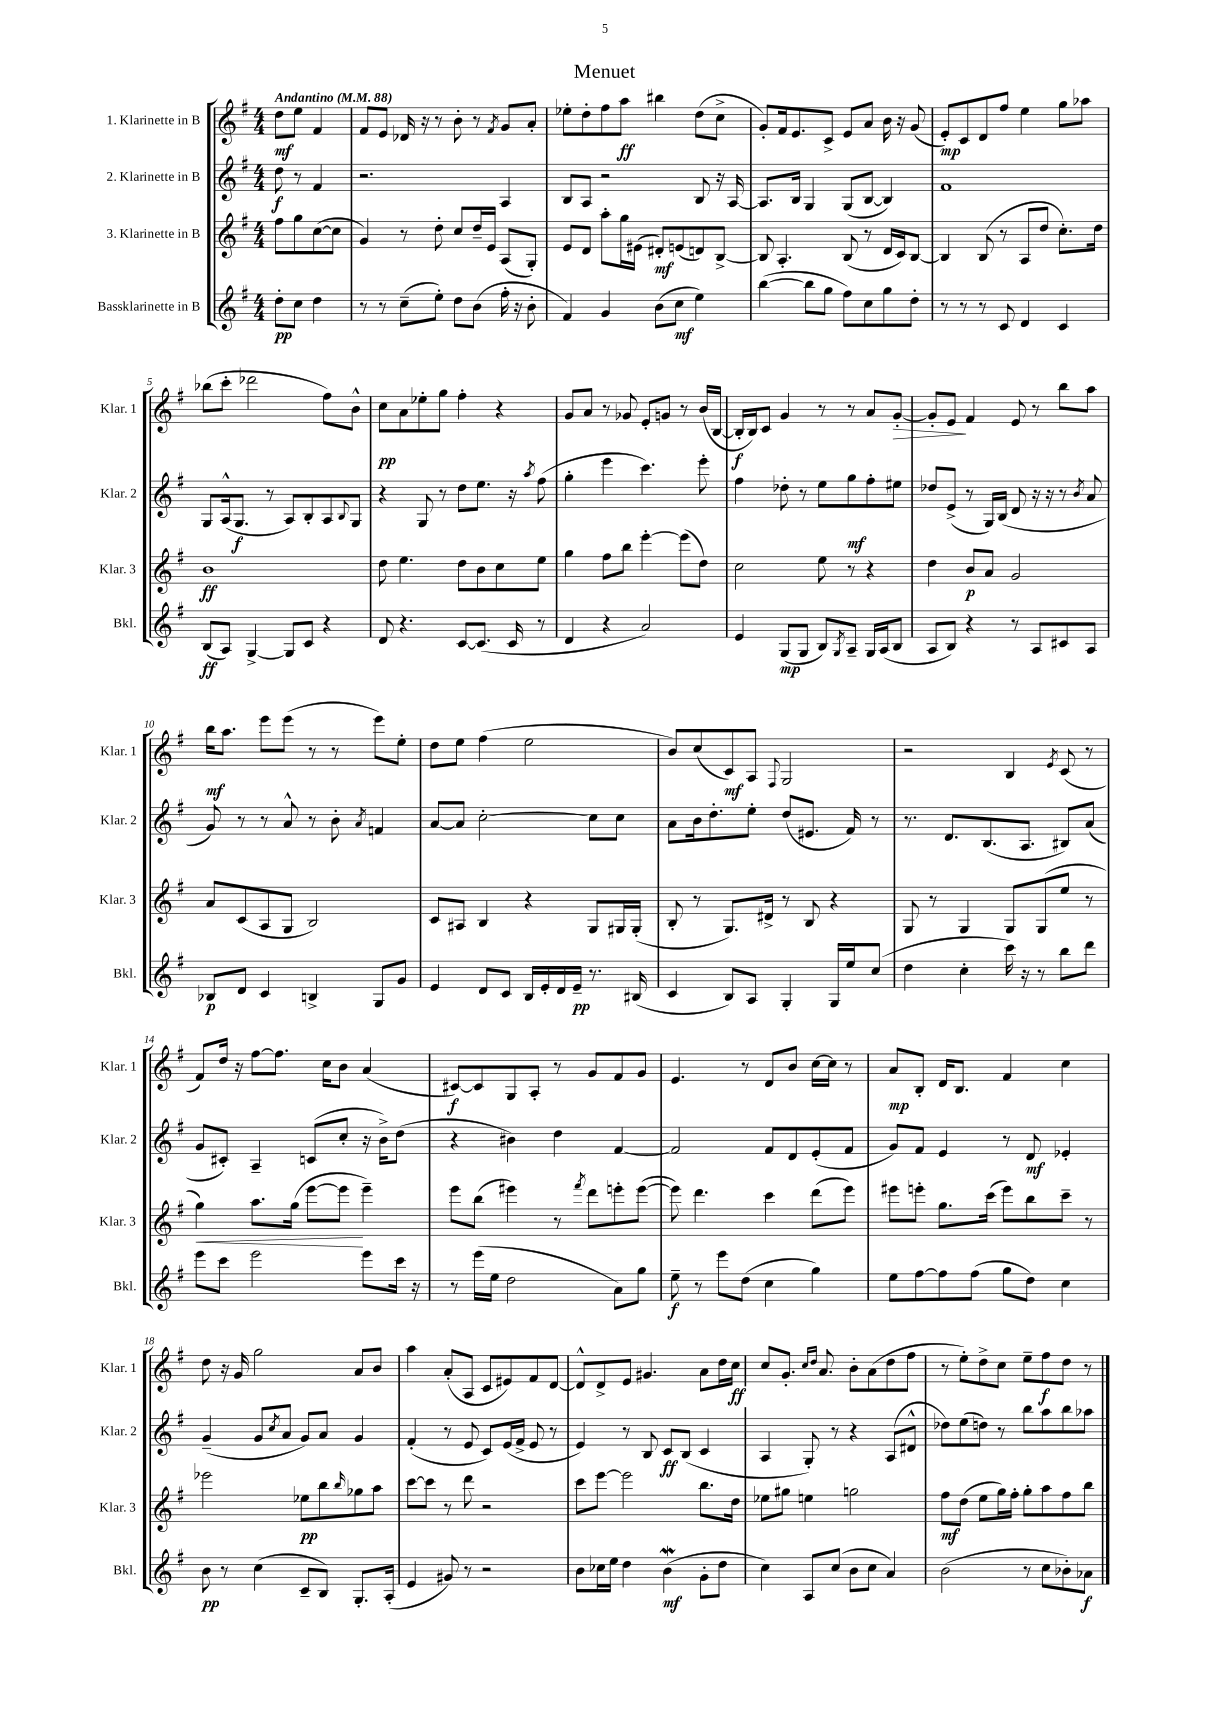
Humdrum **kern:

**kern	**dynam	**kern	**dynam	**kern	**dynam	**kern	**dynam
*part4	*part4	*part3	*part3	*part2	*part2	*part1	*part1
*staff4	*staff4	*staff3	*staff3	*staff2	*staff2	*staff1	*staff1
*I"Bassklarinette in B	*	*I"3. Klarinette in B	*	*I"2. Klarinette in B	*	*I"1. Klarinette in B	*
*I'Bkl.	*	*I'Klar. 3	*	*I'Klar. 2	*	*I'Klar. 1	*
*clefG2	*	*clefG2	*	*clefG2	*	*clefG2	*
*k[f#]	*	*k[f#]	*	*k[f#]	*	*k[f#]	*
*M4/4	*	*M4/4	*	*M4/4	*	*M4/4	*
*MM88	*	*MM88	*	*MM88	*	*MM88	*
=	=	=	=	=	=	=	=
!	!	!	!	!	!	!LO:TX:a:B:t=Andantino	!
8dd'\L	pp	8ff#\L	.	8dd\	f	8dd\L	mf
8cc\J	.	8gg\	.	8r	.	8ee\J	.
4dd\	.	([8cc\	.	4f#/	.	4f#/	.
.	.	8cc\J]	.	.	.	.	.
=1	=1	=1	=1	=1	=1	=1	=1
8r	.	4g/)	.	2.r	.	8f#/L	.
8r	.	.	.	.	.	8e/J	.
(8cc~\L	.	8r	.	.	.	16d-X/	.
.	.	.	.	.	.	16r	.
8ee'\J)	.	8dd'\	.	.	.	8r	.
8dd\L	.	8cc/L	.	.	.	8b'\	.
(8b\J	.	16dd~/L	.	.	.	8r	.
.	.	16e/JJ	.	.	.	.	.
.	.	.	.	.	.	8qf#/	.
16ff#'\	.	(8A/L	.	4A/	.	8g/L	.
16r	.	.	.	.	.	.	.
8b'\	.	8G'/J)	.	.	.	8a'/J	.
=2	=2	=2	=2	=2	=2	=2	=2
4f#/)	.	8e/L	.	8B/L	.	8ee-X'\L	.
.	.	8d/J	.	8A/J	.	8dd'\	.
4g/	.	8aa'\L	.	2r	.	8ff#\	.
.	.	16gg\L	.	.	.	8aa\J	ff
.	.	(16e#X\JJ	.	.	.	.	.
(8b\L	.	8d#X'/L)	mf	.	.	4bb#X\	.
8cc\J	mf	(8en/	.	.	.	.	.
4ee\)	.	8dn/)	.	8B/	.	(8dd\L	.
.	.	[8B^/J	.	16r	.	8cc^\J	.
.	.	.	.	[16A/	.	.	.
=3	=3	=3	=3	=3	=3	=3	=3
([4bb\	.	8B/]	.	8.A/L]	.	8g'/L)	.
.	.	4.A'/	.	.	.	16f#/k	.
.	.	.	.	16B/Jk	.	8.e/	.
8bb\L]	.	.	.	4G/	.	.	.
8gg\J	.	.	.	.	.	8c^/J	.
8ff#\L)	.	(8B/	.	(8G/L	.	8e/L	.
8cc\	.	8r	.	[8B/J	.	8a/J	.
8gg\	.	16d/LL	.	4B/])	.	16b\	.
.	.	16c/J)	.	.	.	16r	.
8dd'\J	.	[8B/J	.	.	.	(8g/	.
=4	=4	=4	=4	=4	=4	=4	=4
8r	.	4B/]	.	1f#	.	8e'/L)	mp
8r	.	.	.	.	.	8c/	.
8r	.	(8B/	.	.	.	8d/	.
8c/	.	8r	.	.	.	8ff#/J	.
4d/	.	8A/L	.	.	.	4ee\	.
.	.	8dd/J	.	.	.	.	.
4c/	.	8.cc'\L)	.	.	.	8gg\L	.
.	.	.	.	.	.	8aa-X\J	.
.	.	16dd\Jk	.	.	.	.	.
!!LO:LB:g=z
=5	=5	=5	=5	=5	=5	=5	=5
(8B/L	ff	1b	ff	8G/L	.	(8bb-X\L	.
8A/J)	.	.	.	(16A^^/k	.	8ccc'\J	.
.	.	.	.	8.G/J	f	.	.
[4G^/	.	.	.	.	.	2ddd-X\	.
.	.	.	.	8r	.	.	.
8G/L]	.	.	.	8A/L)	.	.	.
8c/J	.	.	.	8B'/	.	.	.
4r	.	.	.	8A/	.	8ff#\L)	.
.	.	.	.	8qqB/	.	.	.
.	.	.	.	8G/J	.	8b^^\J	.
=6	=6	=6	=6	=6	=6	=6	=6
8d/	.	8dd\	.	4r	.	8cc\L	pp
4.r	.	4.ee\	.	.	.	8a\	.
.	.	.	.	8G/	.	8ee-X'\	.
.	.	.	.	8r	.	8gg\J	.
[8c/L	.	8dd\L	.	8dd\L	.	4ff#'\	.
(8.c/J]	.	8b\	.	8.ee\J	.	.	.
.	.	8cc\	.	.	.	4r	.
16c/	.	.	.	16r	.	.	.
.	.	.	.	8qaa/	.	.	.
8r	.	8ee\J	.	(8ff#\	.	.	.
=7	=7	=7	=7	=7	=7	=7	=7
4d/	.	4gg\	.	4gg'\	.	8g/L	.
.	.	.	.	.	.	8a/J	.
4r	.	8ff#\L	.	4eee\	.	8r	.
.	.	8bb\J	.	.	.	8g-X/	.
2a/)	.	[4eee'\	.	4.ccc\)	.	8e'/L	.
.	.	.	.	.	.	8gn/J	.
.	.	(8eee\L]	.	.	.	8r	.
.	.	8dd\J)	.	8eee'\	.	(16b/LL	.
.	.	.	.	.	.	[16B/JJ	.
=8	=8	=8	=8	=8	=8	=8	=8
4e/	.	2cc\	.	4ff#\	.	16B'/LL]	f
.	.	.	.	.	.	16B/J)	.
.	.	.	.	.	.	8c/J	.
(8G/L	mp	.	.	8dd-X'\	.	4g/	.
8G/J	.	.	.	8r	.	.	.
8B/L)	.	8ee\	.	8ee\L	.	8r	.
8qG/	.	.	.	.	.	.	.
8A~/J	.	8r	.	8gg\	mf	8r	.
16G/LL	.	4r	.	8ff#'\	.	8a/L	.
(16A/J	.	.	.	.	.	.	.
!	!	!	!	!	!	!	!LO:HP:b
8B/J	.	.	.	8ee#X\J	.	[8g'/J	>
=9	=9	=9	=9	=9	=9	=9	=9
8A/L	.	4dd\	.	8dd-X/L	.	8g'/L]	.
8B/J)	.	.	.	(8e^/J	.	8e/J	.
4r	.	8b/L	p	8r	.	4f#/	]
.	.	8a/J	.	16G/LL)	.	.	.
.	.	.	.	(16B/JJ	.	.	.
8r	.	2g/	.	8d/	.	8e/	.
8A/L	.	.	.	16r	.	8r	.
.	.	.	.	16r	.	.	.
8c#X/	.	.	.	8r	.	8bb\L	.
.	.	.	.	8qb/	.	.	.
8A/J	.	.	.	8a/	.	8aa\J	.
!!LO:LB:g=z
=10	=10	=10	=10	=10	=10	=10	=10
8B-X/L	p	8a/L	.	8g/)	.	16bb\KL	mf
.	.	.	.	.	.	8.aa\J	.
8d/J	.	(8c/	.	8r	.	.	.
4c/	.	8A/	.	8r	.	8eee\L	.
.	.	8G/J	.	8a^^/	.	(8eee\J	.
4Bn^/	.	2B/)	.	8r	.	8r	.
.	.	.	.	8b'\	.	8r	.
.	.	.	.	8qa/	.	.	.
8G/L	.	.	.	4fn/	.	8eee\L)	.
8g/J	.	.	.	.	.	8ee'\J	.
=11	=11	=11	=11	=11	=11	=11	=11
4e/	.	8c/L	.	[8a/L	.	8dd\L	.
.	.	8A#X/J	.	8a/J]	.	8ee\J	.
8d/L	.	4B/	.	[2cc'\	.	(4ff#\	.
8c/J	.	.	.	.	.	.	.
16B/LL	.	4r	.	.	.	2ee\	.
16e'/	.	.	.	.	.	.	.
16d/	.	.	.	.	.	.	.
16e~/JJ	pp	.	.	.	.	.	.
8.r	.	8G/L	.	8cc\L]	.	.	.
.	.	16G#X/L	.	8cc\J	.	.	.
(16B#X/	.	(16G#'/JJ	.	.	.	.	.
=12	=12	=12	=12	=12	=12	=12	=12
4c/	.	8B'/	.	8a\L	.	8b/L)	.
.	.	8r	.	16b\k	.	(8cc/	.
.	.	.	.	8.dd'\	.	.	.
8B/L)	.	8.G/L)	.	.	.	8c/)	mf
8A/J	.	.	.	8ee'\J	.	8A/J	.
.	.	16d#X^/Jk	.	.	.	.	.
.	.	.	.	.	.	8qqF#/	.
4G'/	.	8r	.	(8dd/L	.	2G/	.
.	.	8B/	.	8.e#X/J	.	.	.
16G/LL	.	4r	.	.	.	.	.
16ee/J	.	.	.	16f#/)	.	.	.
(8cc/J	.	.	.	8r	.	.	.
=13	=13	=13	=13	=13	=13	=13	=13
4dd\	.	8G/	.	8.r	.	2r	.
.	.	8r	.	.	.	.	.
.	.	.	.	8.d/L	.	.	.
4cc'\	.	4G/	.	.	.	.	.
.	.	.	.	(8.B/	.	.	.
16ccc\)	.	8G/L	.	.	.	4B/	.
16r	.	.	.	8.A/J	.	.	.
8r	.	(8G/	.	.	.	.	.
.	.	.	.	.	.	8qe/	.
8bb\L	.	8ee/J	.	8B#X/L)	.	(8c/	.
8ddd\J	.	8r	.	(8a/J	.	8r	.
!!LO:LB:g=z
=14	=14	=14	=14	=14	=14	=14	=14
!	!	!	!LO:HP:b	!	!	!	!
8eee\L	.	4gg\)	<	8g/L	.	8f#/L)	.
8ccc\J	.	.	.	8c#X'/J)	.	16dd/Jk	.
.	.	.	.	.	.	16r	.
2eee\	.	8.aa\L	.	4A~/	.	[8ff#\L	.
.	.	.	.	.	.	8.ff#\J]	.
.	.	(16gg\Jk	.	.	.	.	.
.	.	[8eee\L	.	(8cn/L	.	.	.
.	.	.	.	.	.	16cc\KL	.
.	.	8eee\J]	.	8cc'/J	.	8b\J	.
8eee\L	.	4eee~\)	[	16r	.	(4a/	.
.	.	.	.	16b^\KL)	.	.	.
16ccc\Jk	.	.	.	(8dd\J	.	.	.
16r	.	.	.	.	.	.	.
=15	=15	=15	=15	=15	=15	=15	=15
8r	.	8eee\L	.	4r	.	[8c#X/L)	f
(16eee\LL	.	(8bb\J	.	.	.	8c#/]	.
16ee\JJ	.	.	.	.	.	.	.
2dd\	.	4eee#X\)	.	4b#X\)	.	8G/	.
.	.	.	.	.	.	8A'/J	.
.	.	8r	.	4dd\	.	8r	.
.	.	8qfff#/	.	.	.	.	.
.	.	8ddd\L	.	.	.	8g/L	.
8a\L)	.	8eeen'\	.	[4f#/	.	8f#/	.
8gg\J	.	([8eee\J	.	.	.	8g/J	.
=16	=16	=16	=16	=16	=16	=16	=16
8ee~\	f	8eee\])	.	2f#/]	.	4.e/	.
8r	.	4.ddd\	.	.	.	.	.
8eee\L	.	.	.	.	.	.	.
(8dd\J	.	.	.	.	.	8r	.
4cc\	.	4ccc\	.	8f#/L	.	8d/L	.
.	.	.	.	8d/	.	8b/J	.
4gg\)	.	(8ddd\L	.	(8e'/	.	[16cc\LL	.
.	.	.	.	.	.	16cc\JJ]	.
.	.	8eee\J)	.	8f#/J	.	8r	.
=17	=17	=17	=17	=17	=17	=17	=17
8ee\L	.	8eee#X\L	.	8g/L)	.	8a/L	mp
[8ff#\	.	8eeen'\J	.	8f#/J	.	8B'/J	.
8ff#\]	.	8.gg\L	.	4e/	.	16d/KL	.
.	.	.	.	.	.	8.B/J	.
(8ff#\J	.	.	.	.	.	.	.
.	.	(16ccc\Jk	.	.	.	.	.
8gg\L	.	8eee\L)	.	8r	.	4f#/	.
8dd\J)	.	8bb\	.	8d/	mf	.	.
4cc\	.	8ccc~\J	.	4e-X'/	.	4cc\	.
.	.	8r	.	.	.	.	.
!!LO:LB:g=z
=18	=18	=18	=18	=18	=18	=18	=18
8b\	pp	2eee-X\	.	(4g~/	.	8dd\	.
8r	.	.	.	.	.	16r	.
.	.	.	.	.	.	16g/	.
(4cc\	.	.	.	8g/L	.	2gg\	.
.	.	.	.	8qcc/	.	.	.
.	.	.	.	8a/J	.	.	.
8c~/L	.	8ee-X\L	pp	8g/L)	.	.	.
8B/J)	.	8bb\	.	8a/J	.	.	.
.	.	16qqbb/	.	.	.	.	.
8.G'/L	.	8gg-X\	.	4g/	.	8a/L	.
.	.	8aa\J	.	.	.	8b/J	.
(16A'/Jk	.	.	.	.	.	.	.
=19	=19	=19	=19	=19	=19	=19	=19
4e/	.	[8ccc\L	.	(4f#'/	.	4aa\	.
.	.	8ccc\J]	.	.	.	.	.
8g#X/)	.	8r	.	8r	.	(8a'/L	.
8r	.	8ddd\	.	8e/	.	8A/J	.
2r	.	2r	.	8c/L)	.	8c/L	.
.	.	.	.	(16e/L	.	8e#X/)	.
.	.	.	.	16f#^/JJ	.	.	.
.	.	.	.	8e/	.	8f#/	.
.	.	.	.	8r	.	[8d/J	.
=20	=20	=20	=20	=20	=20	=20	=20
8b\L	.	8ccc\L	.	4e/)	.	8d^^/L]	.
16cc-X\L	.	[8eee\J	.	.	.	8d^/	.
16ee\JJ	.	.	.	.	.	.	.
4dd\	.	2eee\]	.	8r	.	8e/J	.
.	.	.	.	8B/	.	4.g#X/	.
(4bW\	mf	.	.	8c/L	ff	.	.
.	.	.	.	(8B/J	.	.	.
8g'\L	.	8.bb\L	.	4c/	.	8a\L	.
8dd\J	.	.	.	.	.	16dd\L	.
.	.	16dd\Jk	.	.	.	16cc\JJ	ff
=21	=21	=21	=21	=21	=21	=21	=21
4cc\)	.	8ee-X\L	.	4A/	.	8cc/L	.
.	.	8gg#X\J	.	.	.	8.g'/J	.
8A/L	.	4een\	.	8G'/)	.	.	.
.	.	.	.	.	.	16qqcc/LL	.
.	.	.	.	.	.	16qqdd/JJ	.
.	.	.	.	.	.	8.a/	.
(8cc/J	.	.	.	8r	.	.	.
8b\L	.	2ggn\	.	4r	.	8b'\L	.
8cc\J	.	.	.	.	.	(8a\	.
4a/)	.	.	.	(8A/L	.	8dd\	.
.	.	.	.	8d#X^^/J	.	8ff#\J	.
=22	=22	=22	=22	=22	=22	=22	=22
(2b\	.	8ff#\L	mf	8dd-X\L)	.	8r	.
.	.	(8dd\J	.	(8ee\	.	8ee'\L)	.
.	.	8ee\L	.	8ddn\J)	.	8dd^\	.
.	.	16gg\L)	.	8r	.	8cc\J	.
.	.	16ff#'\JJ	.	.	.	.	.
8r	.	8gg'\L	.	8bb\L	.	8ee~\L	.
8cc\L	.	8aa\	.	8aa\	.	8ff#\	f
8b-X'\)	.	8ff#\	.	8bb\	.	8dd\J	.
8a-X\J	f	8bb\J	.	8aa-X\J	.	8r	.
==	==	==	==	==	==	==	==
*-	*-	*-	*-	*-	*-	*-	*-
